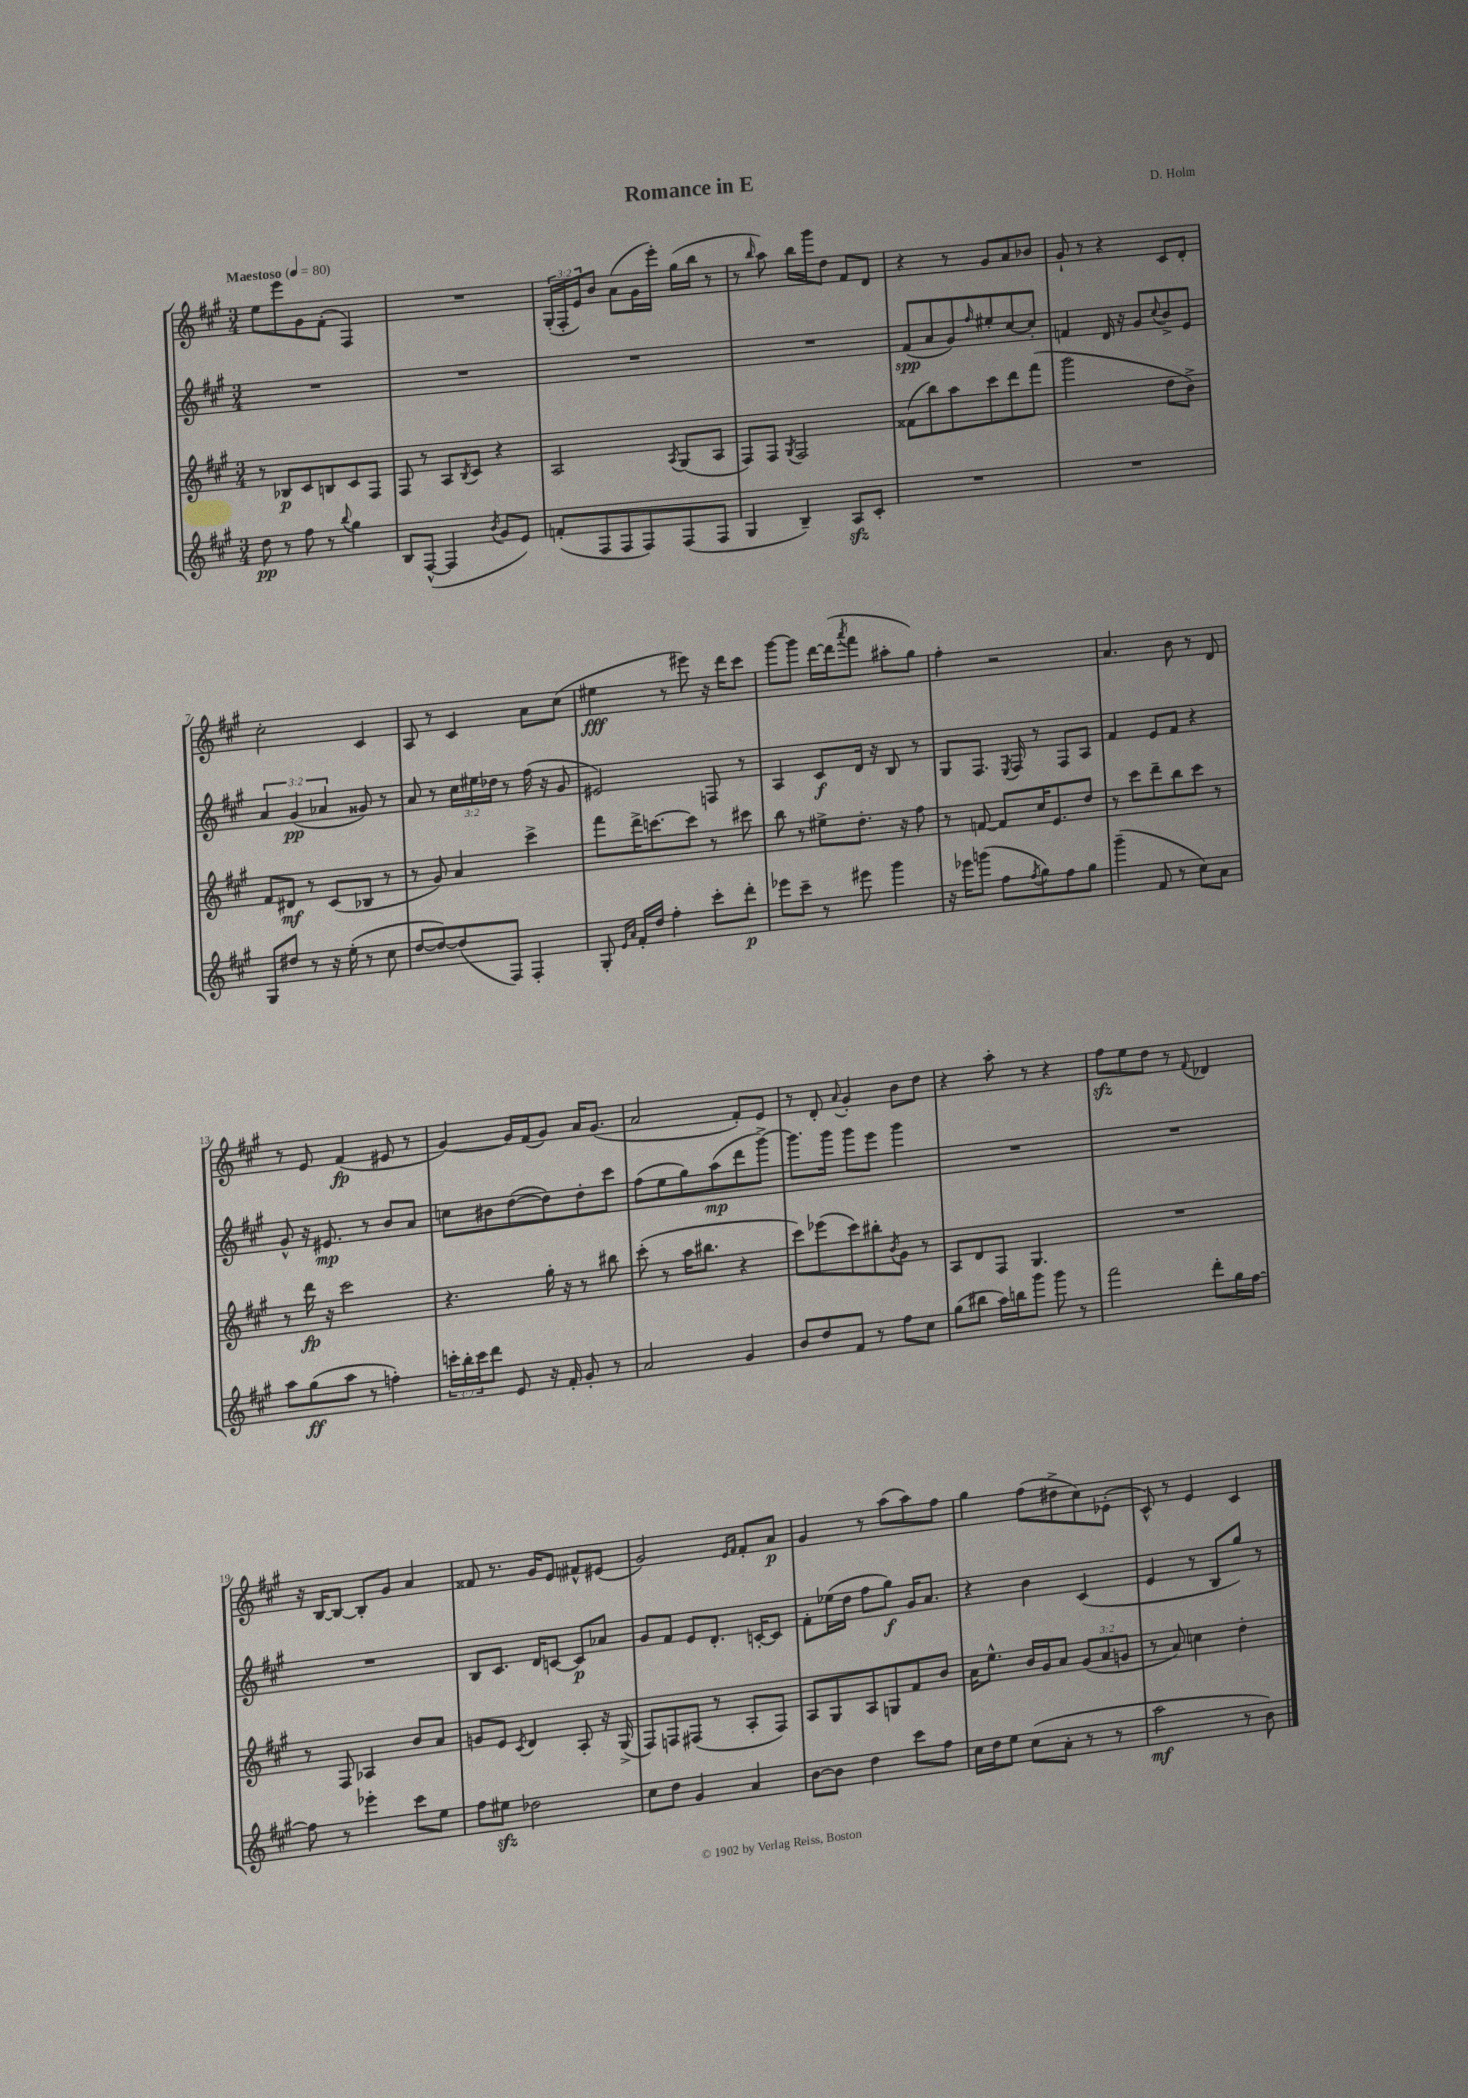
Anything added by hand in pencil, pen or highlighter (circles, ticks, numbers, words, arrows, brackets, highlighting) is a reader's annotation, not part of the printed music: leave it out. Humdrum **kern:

**kern	**kern	**kern	**kern
*staff4	*staff3	*staff2	*staff1
*clefG2	*clefG2	*clefG2	*clefG2
*k[f#c#g#]	*k[f#c#g#]	*k[f#c#g#]	*k[f#c#g#]
*M3/4	*M3/4	*M3/4	*M3/4
*MM80	*MM80	*MM80	*MM80
8dd\	8r	2.r	8ee\L
8r	8B-/L	.	8eee\
8ff#\	8c#/	.	8g#\
8r	8B/	.	(8f#'\J
8qqbb/	.	.	.
4gg#\	8c#/	.	4F#/)
.	8F#/J	.	.
=	=	=	=
8B/L	8F#/	2.r	2.r
([8F#^^/J	8r	.	.
4F#/]	8A/L	.	.
.	8qB/	.	.
.	8c#/J	.	.
8qb/	.	.	.
8g#/L	4r	.	.
8e/J)	.	.	.
=	=	=	=
(8f'/L	2A/	2.r	(24G#'/LL
.	.	.	24F#'/
.	.	.	24e/J)
8F#/	.	.	8b/J
8F#/	.	.	(8a\L
8F#/)	.	.	16g#\L
.	.	.	16eee'\JJ)
.	8qA/	.	.
(8F#/	(8G#/L	.	(16gg#\LL
.	.	.	16bb\JJ
8F#/J	8A/J	.	8r
=	=	=	=
4G#/	8F#/L)	2.r	8r
.	.	.	16qqbb/
.	8F#/J	.	8aa\)
.	8qG#/	.	.
4B~/)	2F#/	.	16bb\LL
.	.	.	16ggg#\J
.	.	.	8dd\J
8A/L	.	.	8f#/L
8c#'/J	.	.	8d/J
=	=	=	=
2.r	(8f##\L	(8f#/L	4r
.	8bb\)	8a/	.
.	8aa\	8g#/)	8r
.	.	16qqff#/	.
.	8ccc#\	8ee#'/	8g#/L
.	8ddd\	[8cc#/	8a/
.	(8fff#\J	8cc#'/]J	8b-/J
=	=	=	=
2.r	2ggg#\	4f/	8g#`/
.	.	.	8r
.	.	16d/	4r
.	.	16r	.
.	.	8g#/L	.
.	.	8qqcc#/	.
.	8dd\L	8b^/	8c#/L
.	8b^\J)	8e/J	8d'/J
=	=	=	=
8G#/L	8f#/L	6a/	2cc#'\
8dd#/J	8d#/J	.	.
.	.	(6g#/	.
8r	8r	.	.
.	.	6a-/	.
16r	(8c#/L	.	.
(16ee'\	.	.	.
8r	8B-/J	8g##/)	4c#/
8cc#\	8r	8r	.
=	=	=	=
[8dd/L	8r	8a/	8A/
8dd/_)	8g#/)	8r	8r
(8dd/]	4a/	24cc#\LL	4c#/
.	.	24ee#\	.
.	.	24dd-\JJ	.
8F#/J)	.	8r	.
4F#'/	4ccc#^\	(16ff#\	8a\L
.	.	16r	.
.	.	8g#/	(8cc#\J
=	=	=	=
8G#'/	8fff#\L	2e#/)	4ee#\
16qqe/LL	.	.	.
16qqa/JJ	.	.	.
16f#'/LL	16ddd^\K	.	.
16dd/JJ	[8.ccc\	.	.
4ff#'\	.	.	8r
.	8ccc\]J	.	8eee#\)
8ccc#'\L	8r	8F/	16r
.	.	.	16ddd\LK
8ddd'\J	8ccc#\	8r	8ccc#\J
=	=	=	=
8eee-\L	8bb\	4A/	[8ggg#\L
8ccc#~\J	8r	.	8ggg#\]J
8r	8ee#^\L	8c#/L	[16ddd\LL
.	.	.	(16ddd\]J
.	.	.	8qaaa/
8eee#\	8.dd'\J	16d/Jk	8fff#\J
.	.	16r	.
4ggg#\	.	8B/	8aa#'\L
.	16r	.	.
.	8ff#\	8r	8gg#\J)
=	=	=	=
16r	8r	8G#/L	4ff#'\
16eee-\LK	.	.	.
(8ggg\J	[8f/	8.F#/J	.
8ff#\L	8f/]L	.	2r
.	.	8qE/	.
.	.	16F#/	.
8qff#/	.	.	.
8gg#\)	16cc#/K	8r	.
.	8.e/	.	.
8ff#\	.	8F#/L	.
8gg#\J	8dd/J	8A/J	.
=	=	=	=
(4ggg#~\	8r	4f#/	4.a/
.	8ccc#\L	.	.
8f#/	8ddd~\	8e/L	.
8r	8bb\	8f#/J	8b\
8cc#\L)	8ccc#\J	4r	8r
8a\J	8r	.	8d/
=	=	=	=
8aa\L	8r	8g#^^/	8r
(8gg#\	16ddd\	16r	8e/
.	16r	8.e#/	.
8aa\J	2ccc#\	.	(4f#/
8r	.	8r	.
4ff'\)	.	8b/L	8e#/
.	.	8a/J	8r
=	=	=	=
24ccc'\LL	4.r	8cc\L	[4g#/)
24bb'\	.	.	.
24ccc\J	.	.	.
8ddd\J	.	8b#\	.
8e/	.	([8dd\	16g#/]LL
.	.	.	(16f#/J
16r	16gg#'\	8dd\])	8g#/J)
16f#'/	16r	.	.
8g#'/	8r	8dd'\	16a/LK
.	.	.	(8.g#/J
8r	8bb#\	8ccc#\J	.
=	=	=	=
2a/	(8ccc#'\	(8ff#\L	2a/
.	8r	8ee\	.
.	16aa\LK	8gg#\)	.
.	8.bb#\J	.	.
.	.	(8aa\	.
4g#/	4r	8ddd\	8f#'/L)
.	.	[8ggg#^\J)	8e/J
=	=	=	=
8b/L	8ccc#\L)	8.ggg#\]L	8r
8dd/	(8eee-\	.	8d'/
.	.	16ggg#\Jk	.
.	.	.	8qqa/
8f#/J	8ccc#\)	8ggg#\L	4g#'/
8r	8bb#'\	8eee\J	.
.	8qb/	.	.
8ff#\L	8g#\J	4ggg#\	8b\L
8cc#\J	8r	.	8dd\J
=	=	=	=
(8gg#\L	8A/L	2.r	4r
8bb#\J	8d/	.	.
16aa\LL)	8F#/J	.	8aa'\
16bb\J	.	.	.
8ggg#\J	4.G#/	.	8r
8ggg#\	.	.	4r
8r	.	.	.
=	=	=	=
2fff#\	2.r	2.r	8ff#\L
.	.	.	8ee\
.	.	.	8dd\J
.	.	.	8r
.	.	.	8qqf#/
8ddd'\L	.	.	4d-/
16gg#\L	.	.	.
[16ff#\JJ	.	.	.
=	=	=	=
8ff#\]	8r	2.r	16r
.	.	.	[16B/LK
8r	8F#/	.	8B/_J
4eee-'\	4A-/	.	8B'/]L
.	.	.	8g#/J
8ccc#\L	8b/L	.	4a/
8ee\J	8a/J	.	.
=	=	=	=
8ff#\L	8g/L	8B/L	8f##/
8ee#\J	8e/J	8.c#/J	8.r
.	8qc#/	.	.
2dd-\	4d/	.	.
.	.	16d/LK	16g#/LK
.	.	[8c/J	8e/J
.	8A'/	8c/]L	8f#^^/L
.	16r	8a-/J	(8e#/J
.	(16G#^/	.	.
=	=	=	=
8cc#\L	8F#/L)	8g#/L	2g#/)
8dd\J	8F/	8f#/J	.
4g#/	(8F#/J	8e/L	.
.	8r	8.d'/J	.
.	.	.	16qqe/LL
.	.	.	16qqf#/JJ
4a/	8A'/L	.	8f#'/L
.	.	[16c'/LK	.
.	8F#/J)	8c/]J	8a/J
=	=	=	=
[8b\L	8A/L	8f#'\L	4g#/
8b\]J	8G#/	(16ee-\L	.
.	.	16dd\JJ	.
4dd\	8A/	8ff#\L	8r
.	8G/	8gg#\J)	(8aa\L
8ccc#\L	8f#/	16g#/LK	8aa\)
.	.	8.a/J	.
8ff#\J	8b/J	.	8ff#\J
=	=	=	=
16cc#\LL	16a\LK	4r	4gg#\
16dd\J	8.ee^^\J	.	.
8ee\J	.	.	.
(8cc#\L	16b/LL	4b\	(8ff#\L
.	16g#/J	.	.
8a'\J	8a/J	.	8dd#^\
8r	(12g#/L	(4c#/	8cc#\)
.	12a/	.	.
8r	.	.	(8e-'\J
.	12g/J	.	.
=	=	=	=
2aa\	8r	4e/	8c#^^/)
.	8a/)	.	8r
.	4cc\	8r	4e/
.	.	8B/L	.
8r	4dd'\	8gg#/J)	4c#/
8b\)	.	8r	.
==	==	==	==
*-	*-	*-	*-
